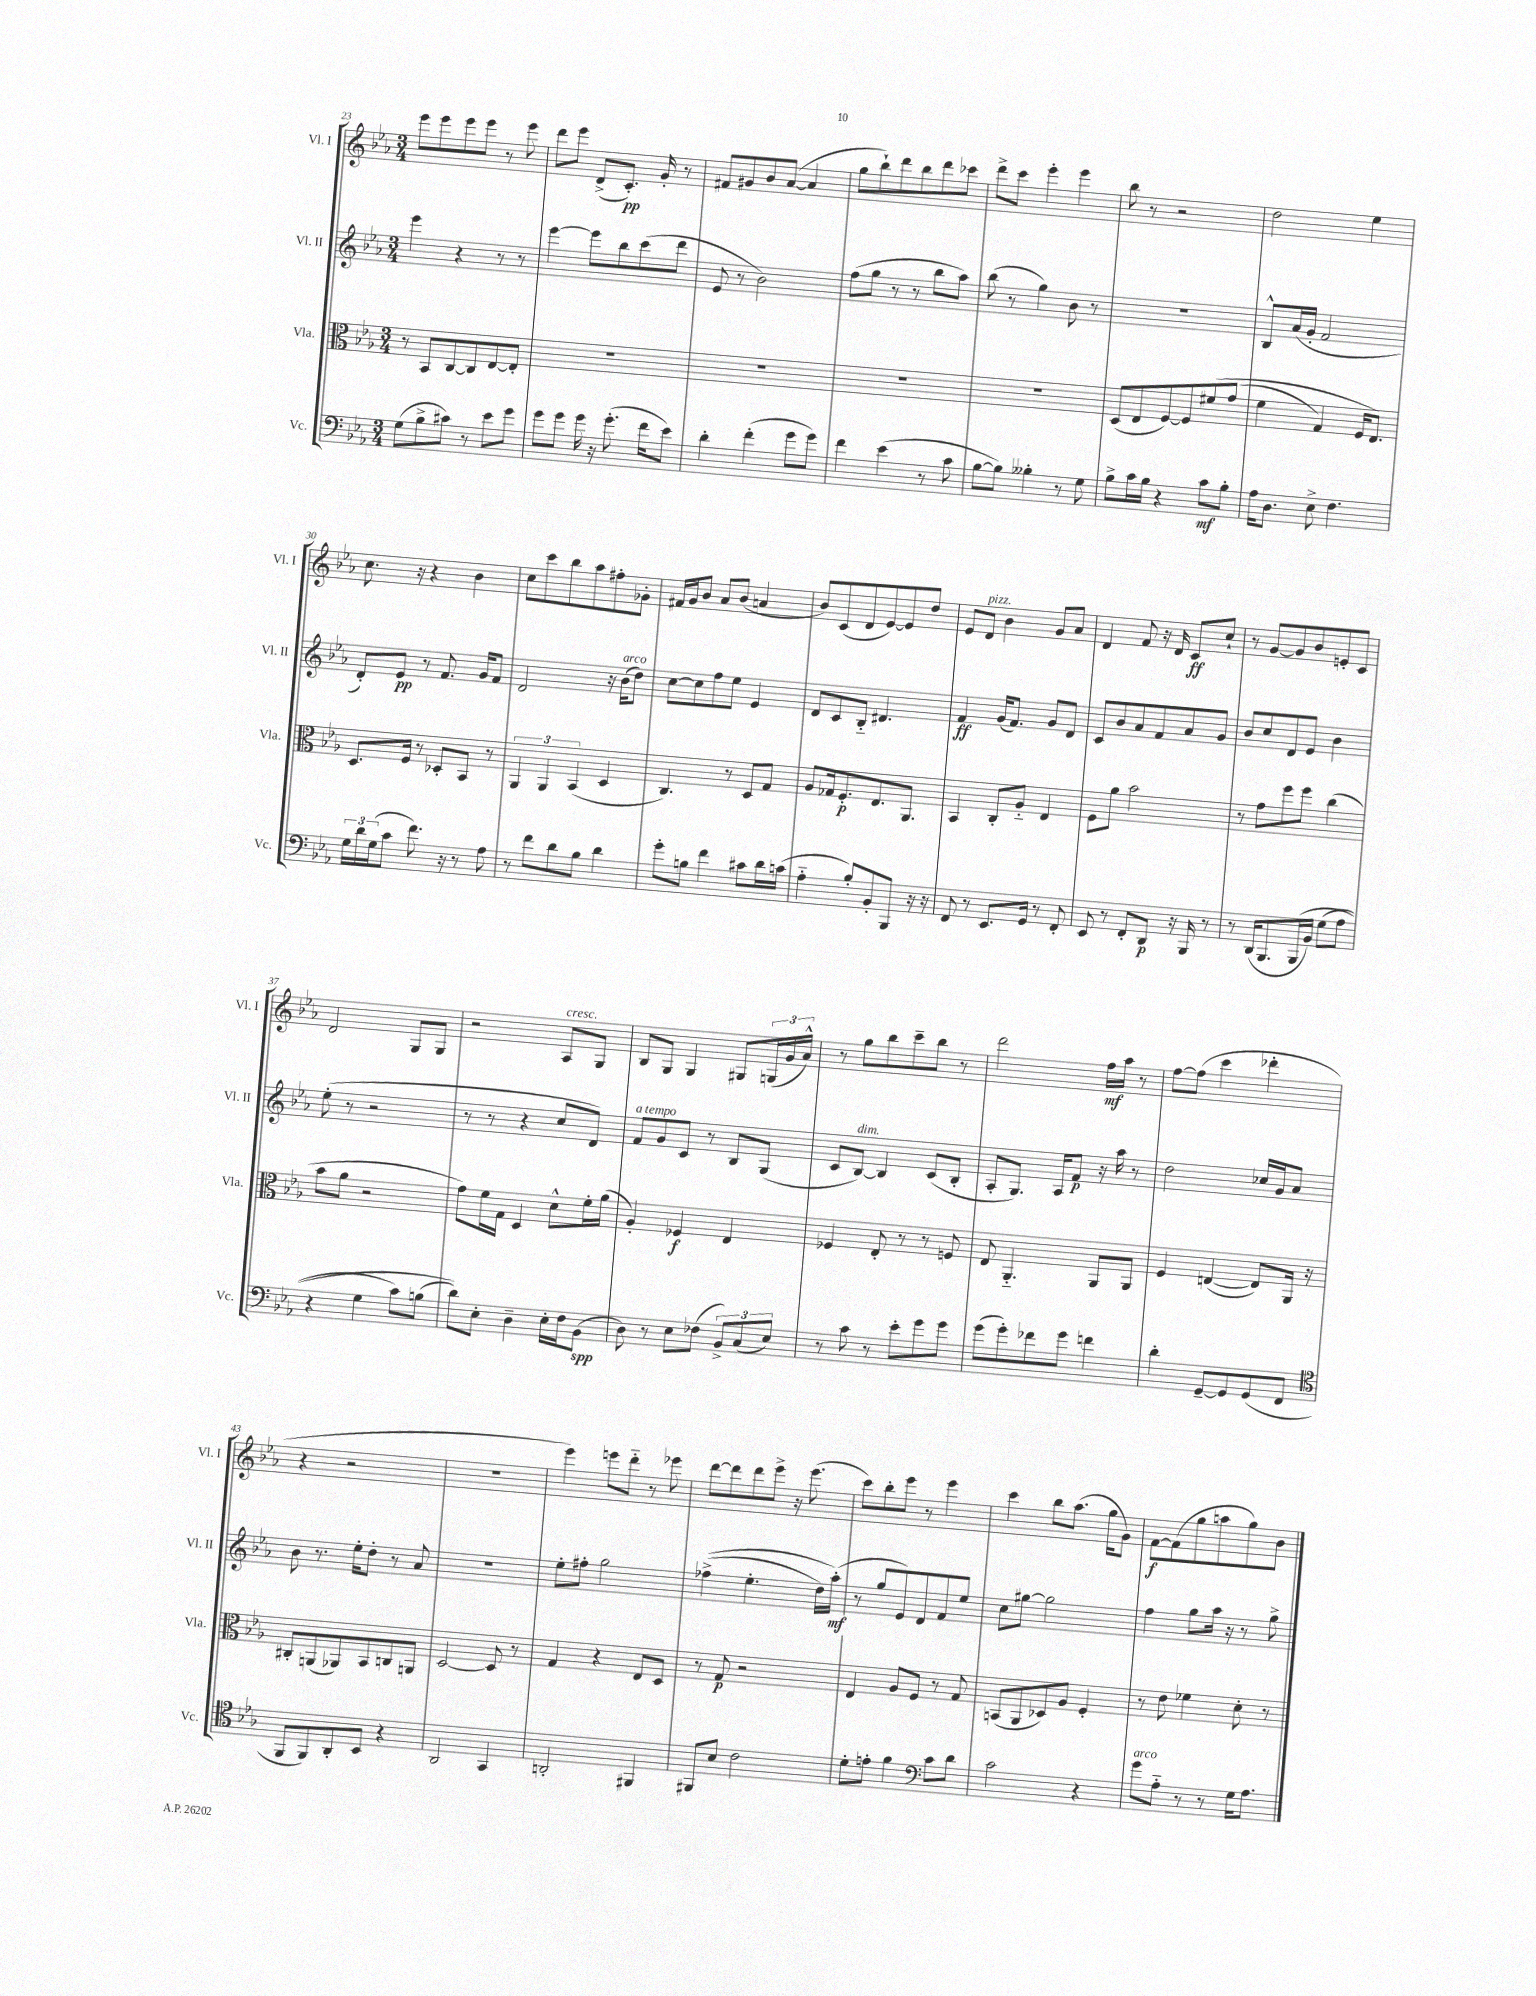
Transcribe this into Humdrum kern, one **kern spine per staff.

**kern	**dynam	**kern	**dynam	**kern	**dynam	**kern	**dynam
*part4	*part4	*part3	*part3	*part2	*part2	*part1	*part1
*staff4	*staff4	*staff3	*staff3	*staff2	*staff2	*staff1	*staff1
*I"Vc.	*	*I"Vla.	*	*I"Vl. II	*	*I"Vl. I	*
*I'Vc.	*	*I'Vla.	*	*I'Vl. II	*	*I'Vl. I	*
*clefF4	*	*clefC3	*	*clefG2	*	*clefG2	*
*k[b-e-a-]	*	*k[b-e-a-]	*	*k[b-e-a-]	*	*k[b-e-a-]	*
*M3/4	*	*M3/4	*	*M3/4	*	*M3/4	*
=23	=23	=23	=23	=23	=23	=23	=23
(8G\L	.	8r	.	4eee-\	.	8eee-\L	.
8B-^\	.	8BB-/L	.	.	.	8eee-\	.
8c#X\J)	.	[8C/	.	4r	.	8eee-\	.
8r	.	8C/]	.	.	.	8eee-\J	.
8e-\L	.	[8E-/	.	8r	.	8r	.
8g\J	.	8E-'/J]	.	8r	.	8eee-\	.
=24	=24	=24	=24	=24	=24	=24	=24
8g\L	.	2.r	.	[4eee-\	.	8ddd\L	.
8g\J	.	.	.	.	.	8eee-\J	.
16g\	.	.	.	8eee-\L]	.	(8d^/L	.
16r	.	.	.	.	.	.	.
(8.g'\	.	.	.	8bb-\	.	8.c'/J)	pp
.	.	.	.	(8ccc\	.	.	.
16f\KL	.	.	.	.	.	16g'/	.
8e-\J)	.	.	.	8ddd\J	.	8r	.
=25	=25	=25	=25	=25	=25	=25	=25
4d'\	.	2.r	.	8e-/	.	8f#X/L	.
.	.	.	.	8r	.	8g#X/	.
(4f'\	.	.	.	2b-\)	.	8b-/	.
.	.	.	.	.	.	([8a-/J	.
8g\L	.	.	.	.	.	4a-/]	.
8g\J)	.	.	.	.	.	.	.
=26	=26	=26	=26	=26	=26	=26	=26
4f\	.	2.r	.	(8ff\L	.	8gg\L	.
.	.	.	.	8gg\J	.	8bb-`\)	.
(4e-\	.	.	.	8r	.	8ddd\	.
.	.	.	.	8r	.	8bb-\	.
8r	.	.	.	8bb-\L	.	8ddd\	.
8c\	.	.	.	8aa-\J)	.	8ccc-X\J	.
=27	=27	=27	=27	=27	=27	=27	=27
[8B-\L	.	2.r	.	(8bb-\	.	8ddd^\L	.
8B-\J])	.	.	.	8r	.	8ccc\J	.
4B--X'\	.	.	.	4gg\)	.	4eee-'\	.
8r	.	.	.	8b-\	.	4eee-\	.
8G\	.	.	.	8r	.	.	.
=28	=28	=28	=28	=28	=28	=28	=28
8B-^\L	.	(8D/L	.	2.r	.	8bb-\	.
16c\L	.	8E-/	.	.	.	8r	.
16B-\JJ	.	.	.	.	.	.	.
4r	.	[8F/)	.	.	.	2r	.
.	.	8F/]	.	.	.	.	.
8c\L	mf	(8f#X/	.	.	.	.	.
8B-'\J	.	(8g/J	.	.	.	.	.
=29	=29	=29	=29	=29	=29	=29	=29
16A-\KL	.	4f\	.	8B-^^/L	.	2dd\	.
8.D\J	.	.	.	.	.	.	.
.	.	.	.	(16a-/L	.	.	.
.	.	.	.	16g'/JJ	.	.	.
8E-^\	.	4G/)	.	2f/	.	.	.
4.F\	.	.	.	.	.	.	.
.	.	16F/KL	.	.	.	4ee-\	.
.	.	8.E-/J)	.	.	.	.	.
!!LO:LB:g=z
=30	=30	=30	=30	=30	=30	=30	=30
24G\LL	.	8.D/L	.	8d'/L)	.	8.cc\	.
24d\	.	.	.	.	.	.	.
(24G\J	.	.	.	.	.	.	.
8c\J	.	.	.	8e-/J	pp	.	.
.	.	16F/Jk	.	.	.	16r	.
8.f\)	.	8r	.	8r	.	4r	.
.	.	8D-X'/L	.	8.f/	.	.	.
16r	.	.	.	.	.	.	.
8r	.	8BB-/J	.	.	.	4b-\	.
.	.	.	.	16g/KL	.	.	.
8A-\	.	8r	.	8f/J	.	.	.
=31	=31	=31	=31	=31	=31	=31	=31
8r	.	6AA-/	.	2d/	.	8cc\L	.
8f\L	.	.	.	.	.	8ccc\	.
.	.	6AA-/	.	.	.	.	.
8d\	.	.	.	.	.	8bb-\	.
.	.	(6BB-/	.	.	.	.	.
8B-\J	.	.	.	.	.	8aa-\	.
4d\	.	4D/	.	16r	.	8ff#X'\	.
!	!	!	!	!LO:TX:a:i:t=arco	!	!	!
.	.	.	.	(16b-\KL	.	.	.
.	.	.	.	8dd\J)	.	8g-X'\J	.
=32	=32	=32	=32	=32	=32	=32	=32
8g'\L	.	4.C/)	.	[8cc\L	.	16f#X/LL	.
.	.	.	.	.	.	16g/J	.
8Bn\J	.	.	.	8cc\]	.	8b-/J	.
4f\	.	.	.	8ff\	.	8a-/L	.
.	.	8r	.	8ee-\J	.	(8b-/J	.
8c#X\L	.	8D/L	.	4e-/	.	4an/	.
16d\L	.	8G/J	.	.	.	.	.
(16cn\JJ	.	.	.	.	.	.	.
=33	=33	=33	=33	=33	=33	=33	=33
4A-\	.	8A-/L	.	8d/L	.	8b-/L)	.
.	.	16G-X/k	.	8c/	.	(8c/	.
.	.	8.F'/	p	.	.	.	.
8B-'/L)	.	.	.	8B-/J	.	8d/	.
8BB-'/	.	8.E-/	.	4.d#X/	.	[8e-/)	.
8BBB-/J	.	.	.	.	.	8e-/]	.
.	.	8.AA-/J	.	.	.	.	.
16r	.	.	.	.	.	8dd/J	.
16r	.	.	.	.	.	.	.
=34	=34	=34	=34	=34	=34	=34	=34
8FF/	.	4BB-/	.	4f/	ff	8e-/L	.
!	!	!	!	!	!	!LO:TX:a:i:t=pizz.	!
8r	.	.	.	.	.	8d/J	.
8.EE-/L	.	8C'/L	.	(16g/KL	.	4b-\	.
.	.	.	.	8.f/J)	.	.	.
.	.	8A-/J	.	.	.	.	.
16GG/Jk	.	.	.	.	.	.	.
8r	.	4E-/	.	8g/L	.	8g/L	.
8FF'/	.	.	.	8d/J	.	8a-/J	.
=35	=35	=35	=35	=35	=35	=35	=35
8EE-/	.	8F\L	.	8c/L	.	4d/	.
8r	.	8a-\J	.	8b-/	.	.	.
8FF'/L	.	2b-\	.	8a-/	.	8f/	.
8DD/J	p	.	.	8f/	.	16r	.
.	.	.	.	.	.	16d/	.
16r	.	.	.	8a-/	.	8c/L	ff
16BBB-/	.	.	.	.	.	.	.
8r	.	.	.	8g/J	.	8cc`/J	.
=36	=36	=36	=36	=36	=36	=36	=36
8r	.	8r	.	8b-/L	.	8r	.
(16DD/KL	.	8g\L	.	8cc/	.	[8g/L	.
8.BBB-/	.	.	.	.	.	.	.
.	.	8ff\	.	8d/	.	8g/]	.
(16BBB-/L	.	8ff\J	.	8e-/J	.	8b-/	.
16BB-/JJ)	.	.	.	.	.	.	.
(8G\L	.	(4cc\	.	4b-\	.	8en'/	.
8A-\J	.	.	.	.	.	8c/J	.
!!LO:LB:g=z
=37	=37	=37	=37	=37	=37	=37	=37
4r	.	8b-\L	.	(8ee-'\	.	2d/	.
.	.	8a-\J	.	8r	.	.	.
4G\	.	2r	.	2r	.	.	.
8c\L)	.	.	.	.	.	8G/L	.
(8Bn\J	.	.	.	.	.	8G/J	.
=38	=38	=38	=38	=38	=38	=38	=38
8d\L))	.	8g\L)	.	8r	.	2r	.
8E-'\J	.	16f\L	.	8r	.	.	.
.	.	16G\JJ	.	.	.	.	.
4D~\	.	4D/	.	4r	.	.	.
!	!	!	!	!	!	!LO:TX:a:i:t=cresc.	!
16E-'\LL	.	8d^^\L	.	8cc/L	.	8A-/L	.
16F\J	.	.	.	.	.	.	.
(8BB-\J	spp	16f'\L	.	8d/J)	.	8G/J	.
.	.	(16a-\JJ	.	.	.	.	.
=39	=39	=39	=39	=39	=39	=39	=39
!	!	!	!	!LO:TX:a:i:t=a tempo	!	!	!
8D\)	.	4A-'/)	.	8f/L	.	8B-/L	.
8r	.	.	.	8g/	.	8G/J	.
8E-\L	.	4F-X/	f	8c/J	.	4G/	.
(8F-X\J	.	.	.	8r	.	.	.
12BB-^/L)	.	4E-/	.	8B-/L	.	8G#X/L	.
(12C/	.	.	.	.	.	.	.
.	.	.	.	(8G/J	.	(24Gn/L	.
12E-/J)	.	.	.	.	.	24g/	.
.	.	.	.	.	.	24a-^^/JJ)	.
=40	=40	=40	=40	=40	=40	=40	=40
8r	.	4F-X/	.	8c/L	.	8r	.
!	!	!	!	!LO:TX:a:i:t=dim.	!	!	!
8c\	.	.	.	[8B-/J)	.	8gg\L	.
8r	.	8E-'/	.	4B-/]	.	8bb-\	.
8e-'\L	.	8r	.	.	.	8ccc~\	.
8g\	.	8r	.	(8c/L	.	8bb-\J	.
8g\J	.	8Fn/	.	8B-'/J	.	8r	.
=41	=41	=41	=41	=41	=41	=41	=41
(8g\L	.	8E-/	.	8A-'/L	.	2ddd\	.
8g'\)	.	4.AA-/	.	8.G/J)	.	.	.
8f-X\	.	.	.	.	.	.	.
.	.	.	.	16A-/KL	.	.	.
8g\J	.	.	.	8f/J	p	.	.
4fn\	.	8AA-/L	.	16r	.	16ff\LL	mf
.	.	.	.	16aa-\	.	16aa-\JJ	.
.	.	8AA-/J	.	8r	.	8r	.
=42	=42	=42	=42	=42	=42	=42	=42
4d'\	.	4F/	.	2dd\	.	[8ff\L	.
.	.	.	.	.	.	(8ff\J]	.
[8GG~/L	.	([4En/	.	.	.	4ccc\	.
8GG/]	.	.	.	.	.	.	.
(8GG/	.	8E/L])	.	16cc-X/LL	.	4ddd-X'\	.
.	.	.	.	16g/J	.	.	.
8FF/J	.	16AA-/Jk	.	8a-/J	.	.	.
.	.	16r	.	.	.	.	.
!!LO:LB:g=z
=43	=43	=43	=43	=43	=43	=43	=43
*clefC4	*	*	*	*	*	*	*
8FF/L	.	8C#X'/L	.	8b-\	.	4r	.
8FF/)	.	(8AAn/	.	8.r	.	.	.
8AA-'/	.	8AA-X/)	.	.	.	2r	.
.	.	.	.	16ee-'\KL	.	.	.
8BB-/J	.	8BB-/	.	8dd'\J	.	.	.
4r	.	8Cn/	.	8r	.	.	.
.	.	8AAn/J	.	8a-/	.	.	.
=44	=44	=44	=44	=44	=44	=44	=44
2AA-/	.	[2D/	.	2.r	.	2.r	.
4GG/	.	8D/]	.	.	.	.	.
.	.	8r	.	.	.	.	.
=45	=45	=45	=45	=45	=45	=45	=45
2AAn'/	.	4G/	.	8ee-'\L	.	4eee-\)	.
.	.	.	.	8ff#X'\J	.	.	.
.	.	4r	.	2gg\	.	8eeen\L	.
.	.	.	.	.	.	8ddd\J	.
4FF#X/	.	8E-/L	.	.	.	8r	.
.	.	8D/J	.	.	.	8eee-X\	.
=46	=46	=46	=46	=46	=46	=46	=46
8FF#X/L	.	8r	.	((4ff-X^\	.	[8ddd\L	.
8B-/J	.	8G/	p	.	.	8ddd\]	.
2c\	.	2r	.	4.ee-'\	.	8ddd\	.
.	.	.	.	.	.	8eee-^\J	.
.	.	.	.	.	.	16r	.
.	.	.	.	.	.	(8.eee-\	.
.	.	.	.	16dd\LL)	.	.	.
.	.	.	.	(16aa-'\JJ)	mf	.	.
=47	=47	=47	=47	=47	=47	=47	=47
8d'\L	.	4E-/	.	8r	.	8ccc\L)	.
8en'\J	.	.	.	8gg/L	.	8bb-'\	.
4f\	.	8A-/L	.	8e-/)	.	8eee-\J	.
.	.	8F/J	.	8d/	.	8r	.
*clefF4	*	*	*	*	*	*	*
8c\L	.	8r	.	8f/	.	4eee-\	.
8d\J	.	8G/	.	8ee-/J	.	.	.
=48	=48	=48	=48	=48	=48	=48	=48
2c\	.	(8BBn/L	.	8cc\L	.	4ccc\	.
.	.	8AA-/	.	[8gg#X\J	.	.	.
.	.	8D-X/)	.	2gg#\]	.	8bb-\L	.
.	.	8A-/J	.	.	.	(8.aa-\J	.
4r	.	4F'/	.	.	.	.	.
.	.	.	.	.	.	16gg\KL	.
.	.	.	.	.	.	8g\J)	.
=49	=49	=49	=49	=49	=49	=49	=49
!LO:TX:a:i:t=arco	!	!	!	!	!	!	!
8g\L	.	8r	.	4ff\	.	[8f\L	f
8A-\J	.	8e-\	.	.	.	(8f\]	.
8r	.	4f-X\	.	8gg\L	.	8gg\	.
8r	.	.	.	16aa-\Jk	.	8aan\	.
.	.	.	.	16r	.	.	.
16G\KL	.	8d'\	.	8r	.	8gg\)	.
8.A-\J	.	.	.	.	.	.	.
.	.	8r	.	8gg^\	.	8b-\J	.
==	==	==	==	==	==	==	==
*-	*-	*-	*-	*-	*-	*-	*-
